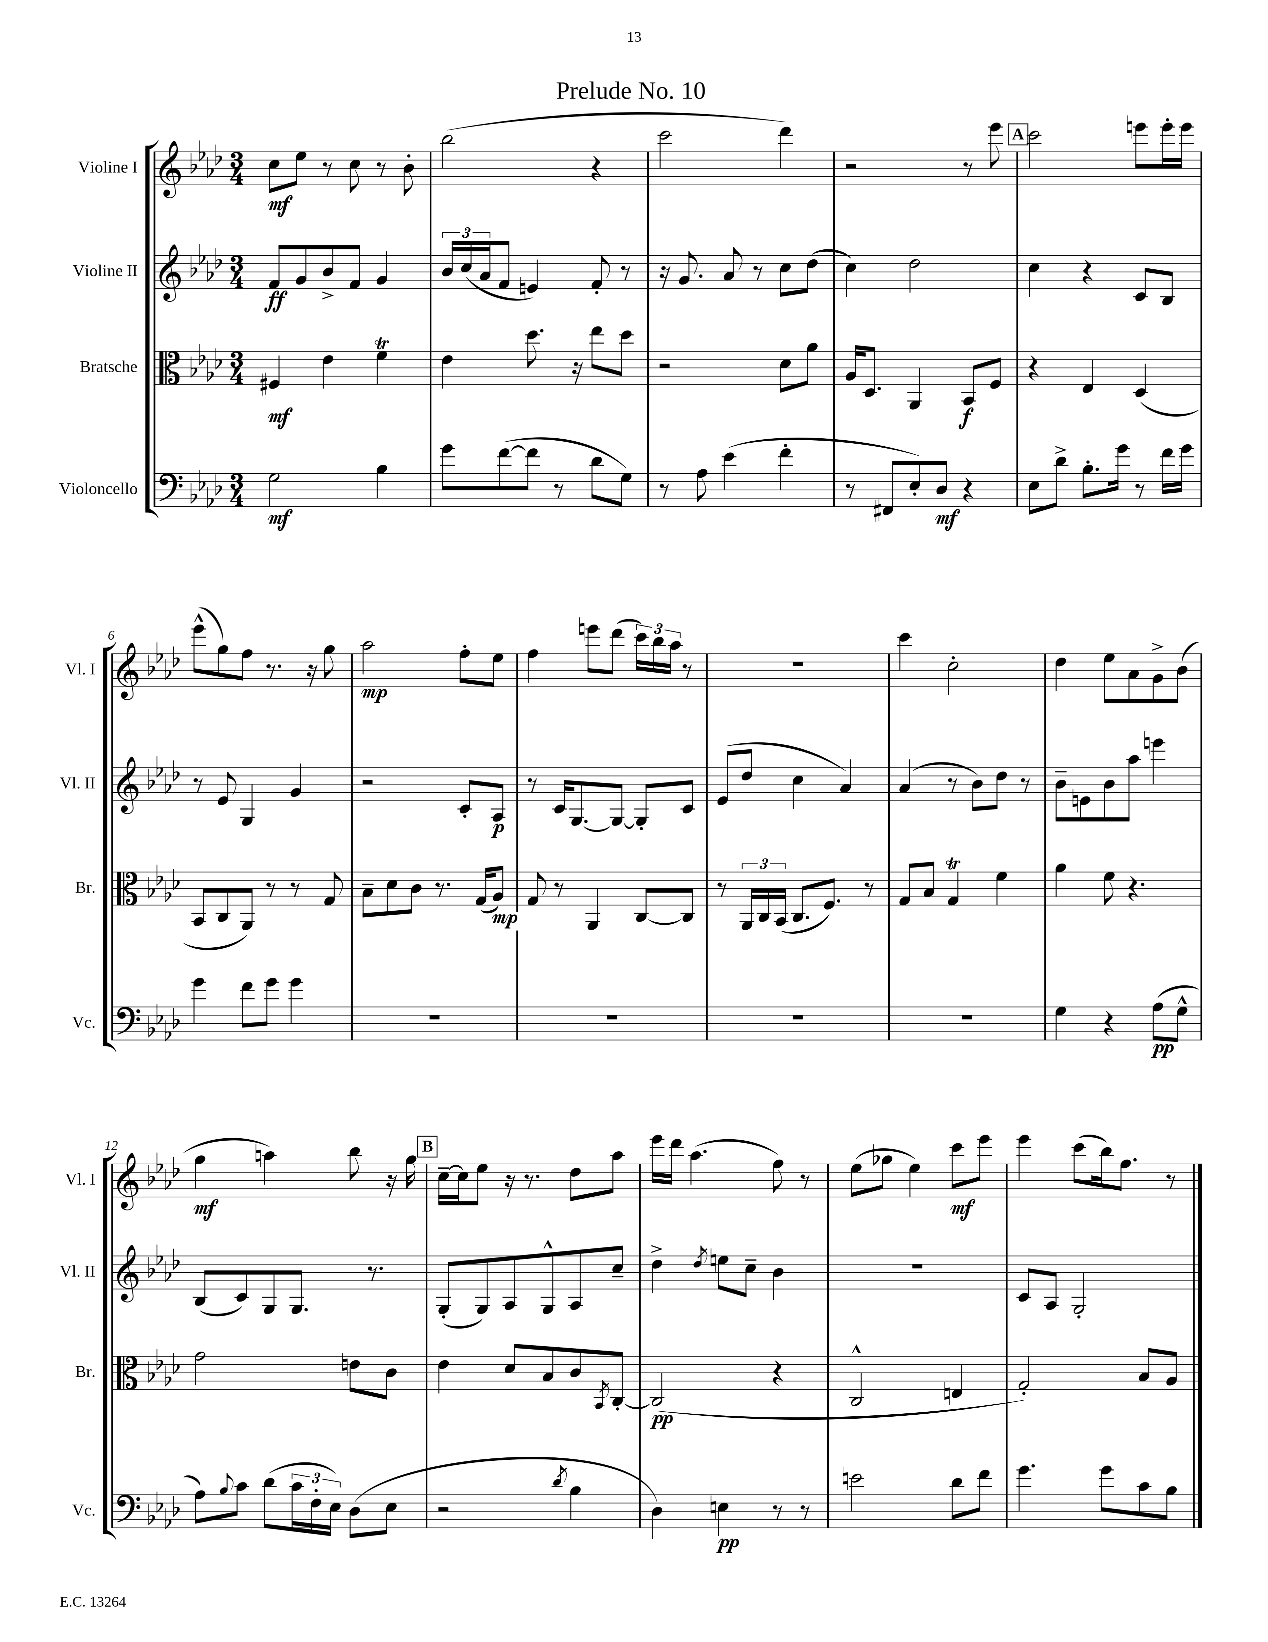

**kern	**kern	**kern	**kern
*staff4	*staff3	*staff2	*staff1
*clefF4	*clefC3	*clefG2	*clefG2
*k[b-e-a-d-]	*k[b-e-a-d-]	*k[b-e-a-d-]	*k[b-e-a-d-]
*M3/4	*M3/4	*M3/4	*M3/4
2G	4F#	8f	8cc
.	.	8g	8ee-
.	4e-	8b-^	8r
.	.	8f	8cc
4B-	4f	4g	8r
.	.	.	8b-'
=	=	=	=
8g	4e-	24b-	(2bb-
.	.	(24cc	.
.	.	24a-	.
([8f	.	8f	.
8f]	8.dd-	4e)	.
8r	.	.	.
.	16r	.	.
8d-	8ee-	8f'	4r
8G)	8dd-	8r	.
=	=	=	=
8r	2r	16r	2ccc
.	.	8.g	.
8A-	.	.	.
(4e-	.	8a-	.
.	.	8r	.
4f'	8d-	8cc	4ddd-)
.	8a-	(8dd-	.
=	=	=	=
8r	16A-	4cc)	2r
.	8.D-	.	.
8FF#	.	.	.
8E-')	4AA-	2dd-	.
8D-	.	.	.
4r	8BB-	.	8r
.	8F	.	8eee-
=	=	=	=
8E-	4r	4cc	2ccc
8d-^	.	.	.
8.B-'	4E-	4r	.
16g	.	.	.
8r	(4D-	8c	8eee
16f	.	8B-	16eee'
16g	.	.	16eee
=	=	=	=
4g	8BB-	8r	(8eee-^^
.	8C	8e-	8gg)
8f	8AA-)	4G	8ff
8g	8r	.	8.r
4g	8r	4g	.
.	.	.	16r
.	8G	.	8gg
=	=	=	=
2.r	8B-~	2r	2aa-
.	8d-	.	.
.	8c	.	.
.	8.r	.	.
.	.	8c'	8ff'
.	(16G	.	.
.	8A-)	8A-	8ee-
=	=	=	=
2.r	8G	8r	4ff
.	8r	16c	.
.	.	[8.G	.
.	4AA-	.	8eee
.	.	8G_	(8ddd-
.	[8C	8G']	24ccc)
.	.	.	24bb-
.	.	.	24aa-
.	8C]	8c	8r
=	=	=	=
2.r	8r	(8e-	2.r
.	24AA-	8dd-	.
.	24C	.	.
.	(24BB-	.	.
.	8.C	4cc	.
.	8.F)	.	.
.	.	4a-)	.
.	8r	.	.
=	=	=	=
2.r	8G	(4a-	4ccc
.	8B-	.	.
.	4G	8r	2cc'
.	.	8b-)	.
.	4f	8dd-	.
.	.	8r	.
=	=	=	=
4G	4a-	8b-~	4dd-
.	.	8e	.
4r	8f	8b-	8ee-
.	4.r	8aa-	8a-
(8A-	.	4eee	8g^
8G^^	.	.	(8b-
=	=	=	=
8A-)	2g	(8B-	4gg
8qqB-	.	.	.
8c	.	8c)	.
(8d-	.	8G	4aa)
24c	.	8.G	.
24F'	.	.	.
24E-)	.	.	.
(8D-	8e	.	8bb-
.	.	8.r	.
8E-	8c	.	16r
.	.	.	16gg
=	=	=	=
2r	4e-	(8G'	[16cc~
.	.	.	16cc]
.	.	8G)	8ee-
.	8d-	8A-	16r
.	.	.	8.r
.	8B-	8G^^	.
8qd-	.	.	.
4B-	8c	8A-	8dd-
.	8qBB-	.	.
.	[8C'	8cc~	8aa-
=	=	=	=
4D-)	(2C]	4dd-^	16eee-
.	.	.	16ddd-
.	.	.	(4.aa-
.	.	8qdd-	.
4E	.	8ee	.
.	.	8cc~	.
8r	4r	4b-	8ff)
8r	.	.	8r
=	=	=	=
2e	2C^^	2.r	(8ee-
.	.	.	8gg-
.	.	.	4ee-)
8d-	4E	.	8ccc
8f	.	.	8eee-
=	=	=	=
4.g	2G')	8c	4eee-
.	.	8A-	.
.	.	2G'	(8ccc
8g	.	.	16bb-)
.	.	.	8.ff
8c	8B-	.	.
8B-	8A-	.	8r
==	==	==	==
*-	*-	*-	*-
